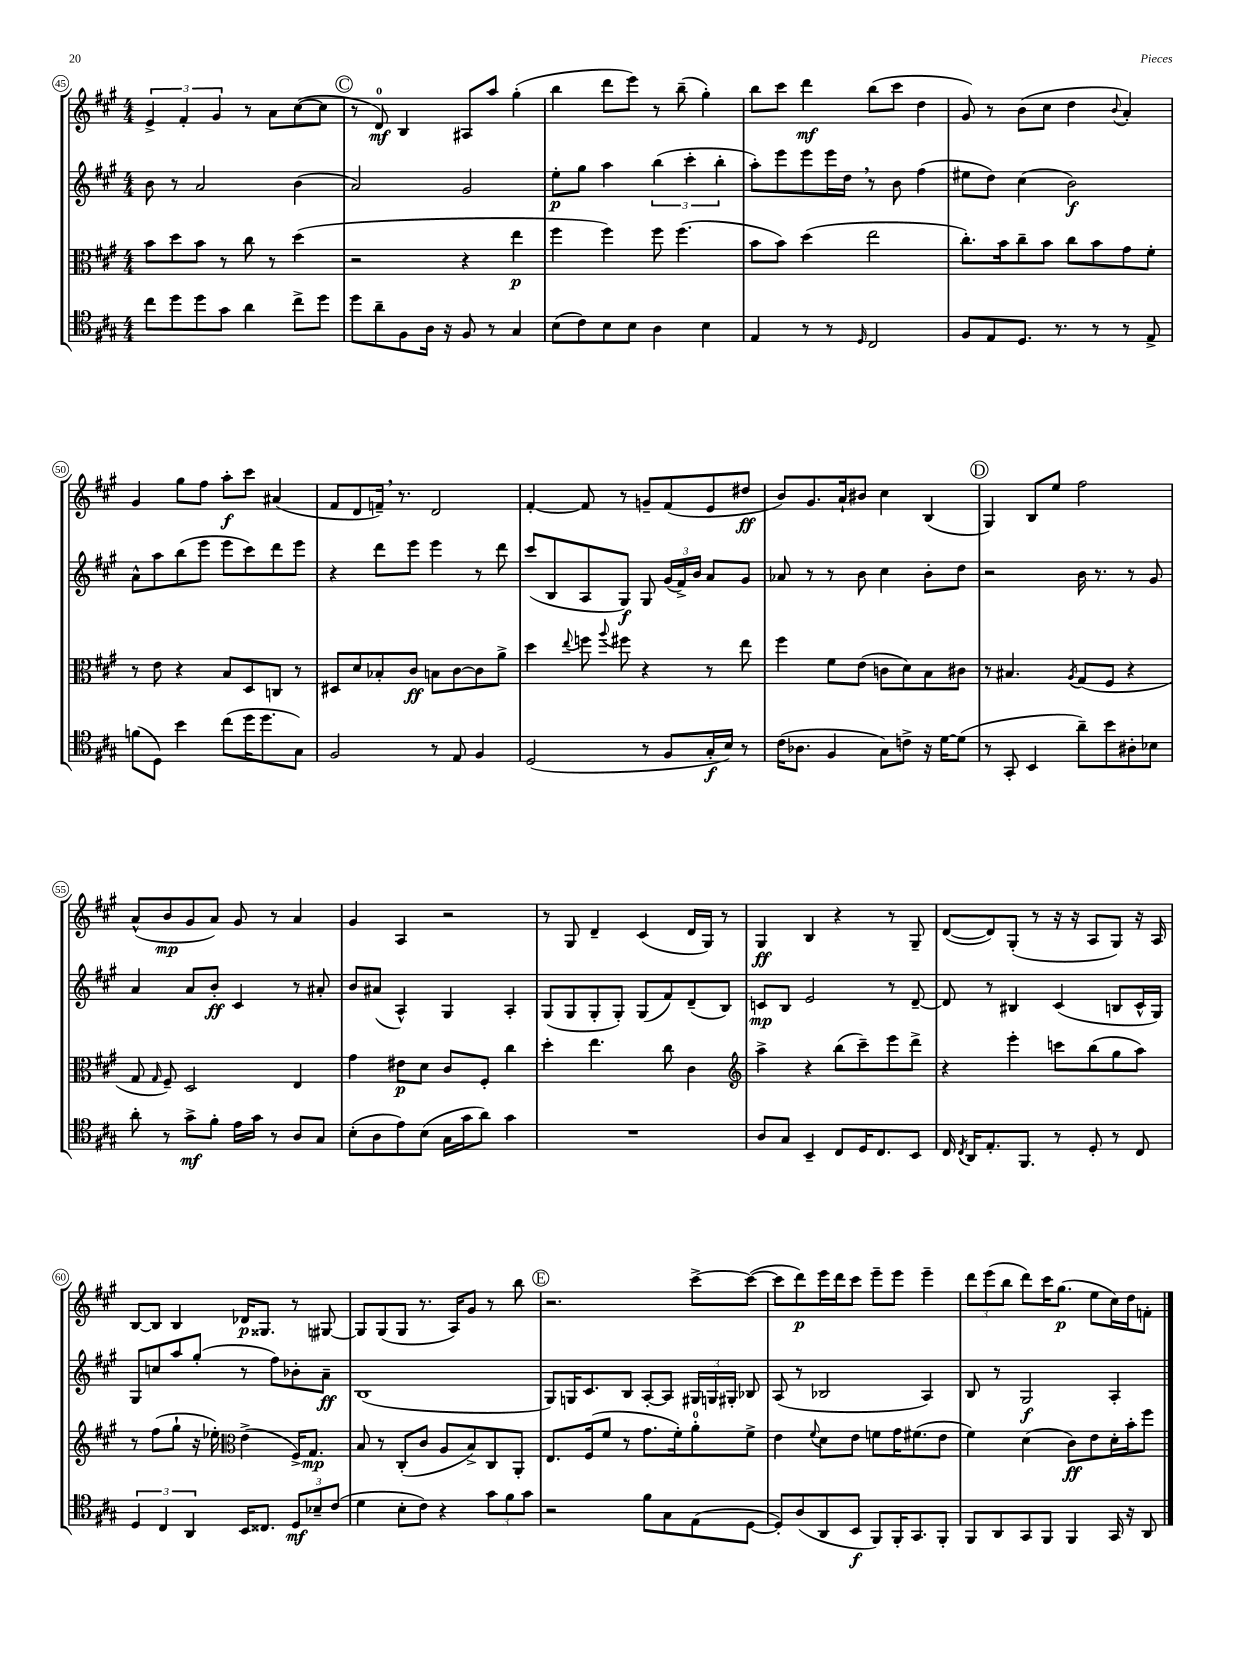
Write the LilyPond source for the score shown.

<<
\new StaffGroup <<
\new Staff = "s0" {
    \clef treble \key a \major \numericTimeSignature \time 4/4
    \autoBeamOff \tuplet 3/2 { e'4-> fis'4-. gis'4 } r8 a'8[ cis''8~( cis''8] |
    \mark \markup { \circle "C" } r8 d'8-0\mf) b4 ais8[ a''8] gis''4-.( |
    b''4 d'''8[ e'''8]) r8 b''8--( gis''4-.) |
    b''8[ cis'''8] d'''4\mf b''8[( cis'''8] d''4 |
    gis'8) r8 b'8[( cis''8] d''4 \appoggiatura { b'8 } a'4-.) |
    gis'4 gis''8[ fis''8] a''8[-.\f cis'''8] ais'4( |
    fis'8[ d'8 f'16]--) \breathe r8. d'2 |
    fis'4~-. fis'8 r8 g'8[-- fis'8( e'8 dis''8]\ff |
    b'8[) gis'8. a'16-! bis'8] cis''4 b4( |
    \mark \markup { \circle "D" } gis4) b8[ e''8] fis''2 |
    a'8[-^( b'8\mp gis'8 a'8]) gis'8 r8 a'4 |
    gis'4 a4 r2 |
    r8 gis8 d'4-- cis'4( d'16[ gis16]) r8 |
    gis4\ff b4 r4 r8 gis8-- |
    d'8[~( d'8) gis8]-.( r8 r16 r16 a8[ gis8]) r16 a16 |
    b8[~ b8] b4 des'16[\p gisis8.] r8 gis8~ |
    gis8[ gis8( gis8] r8. a16[) gis'8] r8 b''8 |
    \mark \markup { \circle "E" } r2. cis'''8[~-> cis'''8]~( |
    cis'''8[ d'''8\p) e'''16 d'''16 cis'''8] e'''8[-- e'''8] e'''4-- |
    \tuplet 3/2 { d'''8[ e'''8( b''8] } d'''8[) cis'''16 gis''8.]\p( e''8[ cis''16) d''16 f'8]-. \bar "|." |
}
\new Staff = "s1" {
    \clef treble \key a \major \numericTimeSignature \time 4/4
    \autoBeamOff b'8 r8 a'2 b'4( |
    \mark \markup { \circle "C" } a'2) gis'2 |
    e''8[-.\p gis''8] a''4 \tuplet 3/2 { b''4( cis'''4-. b''4-. } |
    a''8[-.) e'''8 e'''8 e'''16 d''16] \breathe r8 b'8 fis''4( |
    eis''8[ d''8]) cis''4( b'2\f) |
    a'8[-^ a''8 b''8( e'''8] e'''8[ cis'''8) d'''8 e'''8] |
    r4 d'''8[ e'''8] e'''4 r8 d'''8 |
    cis'''8[( b8 a8 gis8]\f) gis8 \tuplet 3/2 { gis'16[( fis'16->) b'16] } a'8[ gis'8] |
    aes'8 r8 r8 b'8 cis''4 b'8[-. d''8] |
    \mark \markup { \circle "D" } r2 b'16 r8. r8 gis'8 |
    a'4 a'8[ b'8]-.\ff cis'4 r8 ais'8-. |
    b'8[ ais'8]( a4-^) gis4 a4-. |
    gis8[( gis8 gis8-. gis8]-.) gis8[( fis'8) d'8--( b8]) |
    c'8[\mp b8] e'2 r8 d'8~-- |
    d'8 r8 bis4 cis'4( b8[ cis'16-^ gis16]) |
    gis8[ c''8 a''8 gis''8]-.( r8 fis''8[) bes'8-. a'8]--\ff |
    b1( |
    \mark \markup { \circle "E" } gis8[) g16 cis'8. b8] a8[~-. a8] \tuplet 3/2 { gis16[ g16 gis16]-. } bes8 |
    a8( r8 bes2 a4) |
    b8 r8 gis2\f a4-. \bar "|." |
}
\new Staff = "s2" {
    \clef alto \key a \major \numericTimeSignature \time 4/4
    \autoBeamOff b'8[ d''8 b'8] r8 cis''8 r8 d''4( |
    \mark \markup { \circle "C" } r2 r4 e''4\p |
    fis''4 fis''4) fis''8 fis''4.( |
    b'8[ b'8]) d''4( e''2 |
    cis''8.[-.) b'16 cis''8-- b'8] cis''8[ b'8 gis'8 fis'8]-. |
    r8 e'8 r4 b8[ d8 c8] r8 |
    dis8[ d'8 bes8-. cis'8]\ff b8[ cis'8~ cis'8 a'8]-> |
    d''4 \appoggiatura { e''8 } f''8 \appoggiatura { a''8 } fis''8 r4 r8 e''8 |
    fis''4 fis'8[ e'8]( c'8[ d'8) b8 cis'8] |
    \mark \markup { \circle "D" } r8 bis4. \acciaccatura { a8 } gis8[( fis8] r4 |
    gis8 \grace { gis16 } fis8--) d2 e4 |
    gis'4 eis'8[\p d'8] cis'8[ fis8]-. cis''4 |
    d''4-. e''4. cis''8 cis'4 |
    \clef treble a''4-> r4 b''8[( cis'''8--) e'''8 d'''8]-> |
    r4 e'''4-. c'''8[ b''8( gis''8 a''8]) |
    r8 fis''8[( gis''8]-! r16 ees''16-.) \clef alto e'4->( fis16[->) gis8.]\mp |
    b8 r8 cis8[-.( cis'8] a8[ b8->) cis8 a,8]-. |
    \mark \markup { \circle "E" } e8.[ fis16( fis'8] r8 gis'8.[ fis'16-.) a'8-0-. fis'8]-> |
    e'4 \appoggiatura { fis'8 } d'8[ e'8] f'8[ gis'16 fis'8.( e'8] |
    fis'4) d'4( cis'8[\ff) e'8 d'16-. b'16-. fis''8] \bar "|." |
}
\new Staff = "s3" {
    \clef tenor \key a \major \numericTimeSignature \time 4/4
    \autoBeamOff cis''8[ d''8 d''8 gis'8] a'4 cis''8[-> d''8] |
    \mark \markup { \circle "C" } d''8[ a'8-- fis8 a16] r16 fis8 r8 gis4 |
    b8[( cis'8) b8 b8] a4 b4 |
    e4 r8 r8 \grace { d16 } cis2 |
    fis8[ e8 d8.] r8. r8 r8 e8-> |
    f'8[( d8]) b'4 cis''8[( d''16 d''8. gis8]) |
    fis2 r8 e8 fis4 |
    d2( r8 fis8[ gis16-.\f b16]) r8 |
    cis'16[( aes8.] fis4 gis8[) c'8]-> r16 d'16[~ d'8]( |
    \mark \markup { \circle "D" } r8 gis,8-. b,4 a'8[--) b'8 ais8-. bes8] |
    a'8-. r8 gis'8[->\mf fis'8]-. e'16[ gis'16] r8 a8[ gis8] |
    b8[-.( a8 e'8) b8]( gis16[ gis'16 a'8]) gis'4 |
    R1 |
    a8[ gis8] b,4-- cis8[ d16 cis8. b,8] |
    cis16 \acciaccatura { cis8 } a,16[ e8.-. fis,8.] r8 d8-. r8 cis8 |
    \tuplet 3/2 { d4 cis4 a,4 } b,16[ cisis8.] \tuplet 3/2 { d8[\mf bes8-- cis'8]( } |
    d'4 b8[-. cis'8]) r4 \tuplet 3/2 { gis'8[ fis'8 gis'8] } |
    \mark \markup { \circle "E" } r2 fis'8[ gis8 e8( d8]~ |
    d8[-.) a8( a,8 b,8]\f fis,8[) fis,16-. gis,8. fis,8]-. |
    fis,8[ a,8 gis,8 fis,8] fis,4 gis,16 r16 a,8 \bar "|." |
}
>>
>>
\layout { \context { \Score currentBarNumber = #45 \override BarNumber.stencil = #(make-stencil-circler 0.1 0.3 ly:text-interface::print) } }
